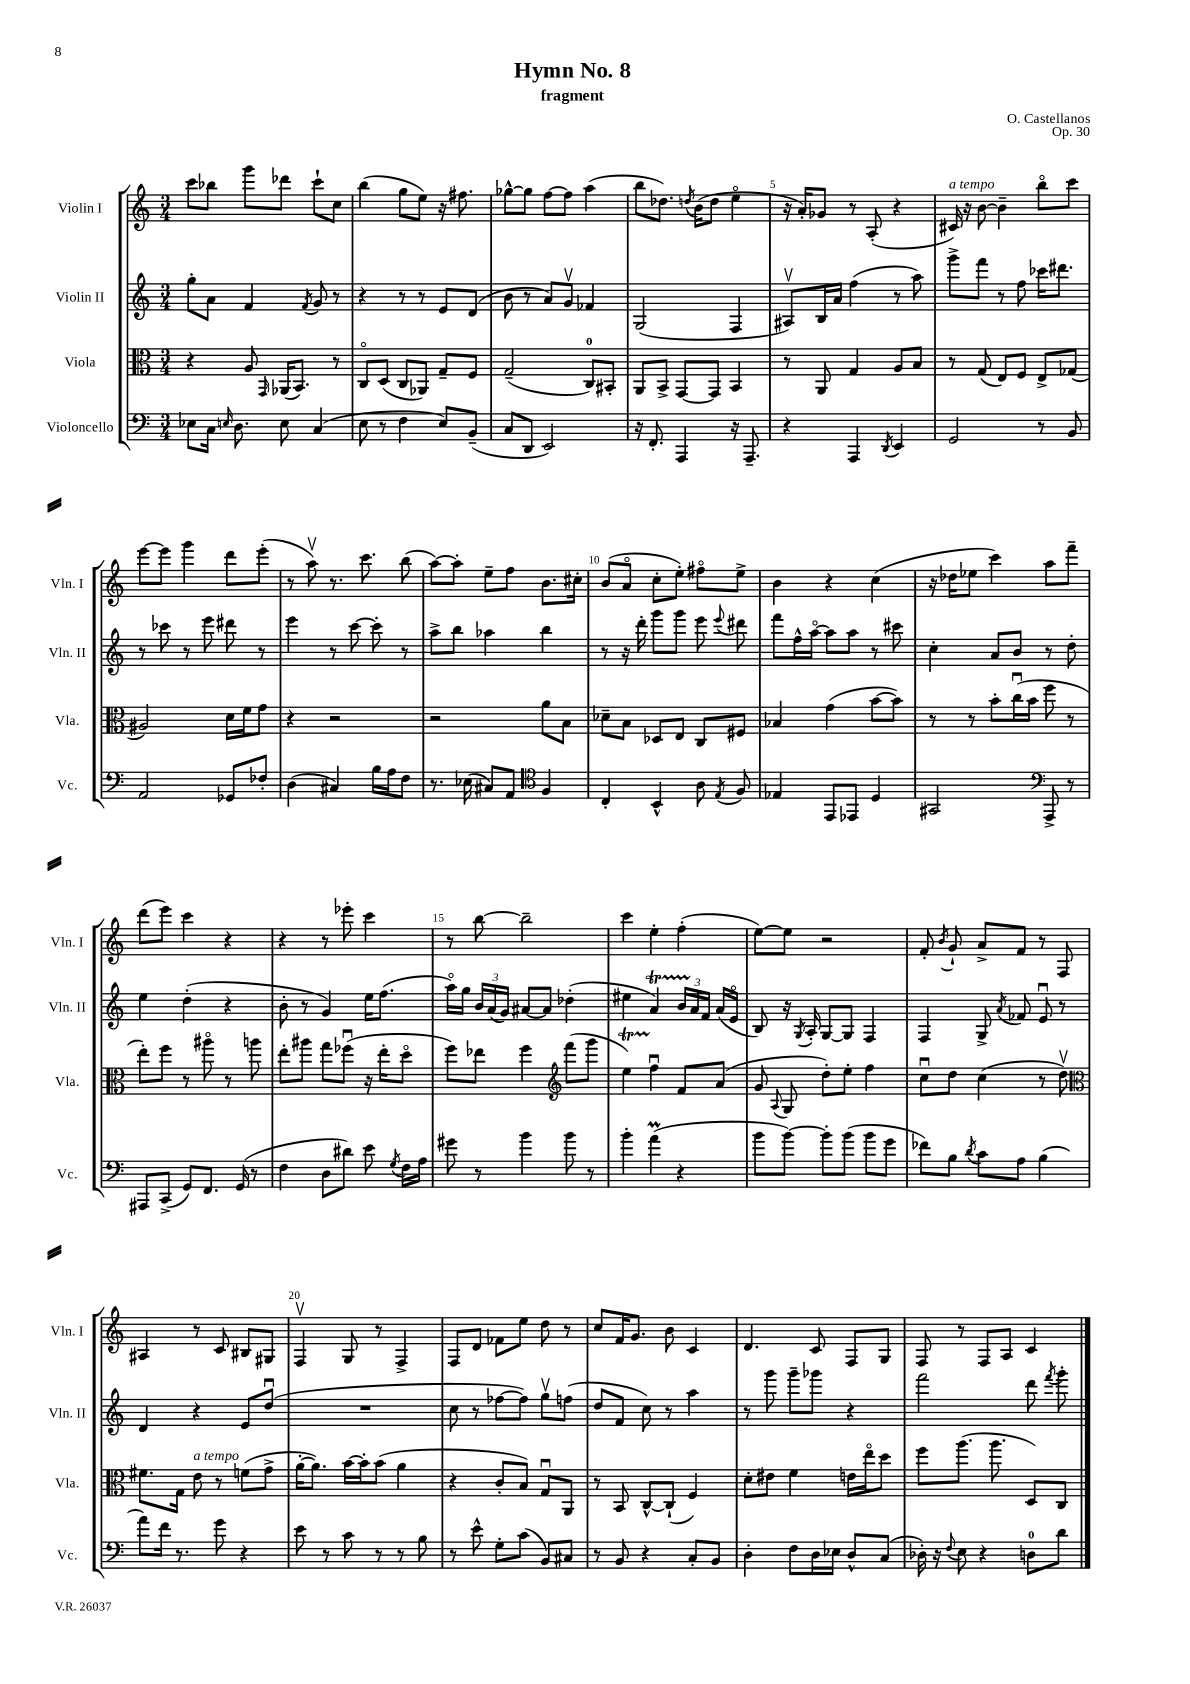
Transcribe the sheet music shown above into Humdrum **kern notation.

**kern	**kern	**kern	**kern
*staff4	*staff3	*staff2	*staff1
*clefF4	*clefC3	*clefG2	*clefG2
*k[]	*k[]	*k[]	*k[]
*M3/4	*M3/4	*M3/4	*M3/4
8E-	4r	8gg'	8ccc
16C	.	8a	8bb-
16qqE	.	.	.
8.D	.	.	.
.	8A	4f	8ggg
.	16qqGG	.	.
8E	(16AA-	.	8ddd-
.	8.BB)	.	.
.	.	8qf	.
(4C	.	8g	8ccc`
.	8r	8r	8cc
=	=	=	=
8E	8Co	4r	(4bb
8r	(8D	.	.
4F	8C	8r	8gg
.	8AA-)	8r	8ee)
8E)	8G~	8e	16r
.	.	.	8.ff#
(8BB~	8F	(8d	.
=	=	=	=
8C	(2G~	8b	[8gg-^^
8DD	.	8r	8gg-]
2EE)	.	8a)	[8ff
.	.	8gv	8ff]
.	8C)	4f-	(4aa
.	8BB#'	.	.
=	=	=	=
16r	8AA	(2G	8bb
8.FF'	.	.	.
.	8BB^	.	8.dd-)
4AAA	[8GG	.	.
.	.	.	8qdd
.	.	.	(16b
.	8GG]	.	8dd
16r	4BB	4F	4eeo
8.AAA~	.	.	.
=	=	=	=
4r	8r	8A#v)	16r
.	.	.	16a')
.	8AA	16B	8g-
.	.	16a	.
4AAA	4G	(4ff	8r
.	.	.	(8A'
8qDD	.	.	.
4EE	8A	8r	4r
.	8B	8aa)	.
=	=	=	=
2GG	8r	8ggg^	16c#)
.	.	.	16r
.	(8G	8fff	[8b
.	8E)	8r	4b~]
.	8F	8ff	.
8r	8E^	16ccc-	8bbo
.	.	8.ddd#	.
8BB	(8G-	.	8ccc
=	=	=	=
2AA	2A#)	8r	[8eee
.	.	8ccc-	8eee]
.	.	8r	4ggg
.	.	8eee	.
8GG-	16d	8ddd#	8ddd
.	16f	.	.
8F-'	8g	8r	(8eee'
=	=	=	=
(4D	4r	4eee	8r
.	.	.	8aav)
4C#)	2r	8r	8.r
.	.	[8ccc	.
.	.	.	8.ccc
16B	.	8ccc']	.
16A	.	.	.
8F	.	8r	(8bb
=	=	=	=
8.r	2r	8aa^	[8aa)
.	.	8bb	8aa']
(16E-	.	.	.
8C#)	.	4aa-	8ee~
8AA	.	.	8ff
*clefC4	*	*	*
4F	8a	4bb	8.b
.	8B	.	.
.	.	.	16cc#'
=	=	=	=
4C'	8d-~	8r	(8b
.	8B	16r	8ao
.	.	16ddd'	.
4BB^^	8D-	8ggg	8cc'
.	8E	8ggg	8ee')
8A	8C	8eee	8ff#o
8qE	.	8qqeee	.
8F	8F#	8ddd#	8ee^
=	=	=	=
4E-	4B-	8fff	4b
.	.	16ff^^	.
.	.	[16aao	.
8EE	(4g	8aa]	4r
8EE-	.	8aa	.
4D	[8b	8r	(4cc
.	8b])	8ccc#	.
=	=	=	=
2GG#	8r	4cc'	16r
.	.	.	16dd-
.	8r	.	8ee-
.	8b'	8a	4ccc)
.	(16ccu	8b	.
.	16b	.	.
*clefF4	*	*	*
8AAA^	8ff	8r	8aa
8r	8r	8dd'	8fff~
=	=	=	=
8AAA#	8ee')	4ee	(8ddd
(8CC^	8ff	.	8eee)
8GG)	8r	(4dd'	4ccc
8.FF	8aa#o	.	.
.	8r	4r	4r
(16GG	.	.	.
8r	8aa	.	.
=	=	=	=
4F	8ee'	8b'	4r
.	8aa#	8r	.
8D	8gg	4g)	8r
8d#)	(8ff-u	.	8eee-'
8e	16r	16ee	4ccc
.	16ee'	(8.ff	.
8qG	.	.	.
16F	8ddo	.	.
16A	.	.	.
=	=	=	=
8g#	8ff)	16aao)	8r
.	.	16gg	.
8r	8ee-	24b	[8bb
.	.	(24a	.
.	.	24g)	.
4b	4ff	[8a#	2bb~]
.	.	8a#]	.
*	*clefG2	*	*
8b	(8fff	(4dd-'	.
8r	8ggg	.	.
=	=	=	=
4b'	4ee)	4ee#	4ccc
(4a	4ffu	4a)	4ee'
4r	8f	24b	(4ff'
.	.	24a	.
.	.	24f	.
.	(8a	(16a	.
.	.	16eo	.
=	=	=	=
8b	8g	8B)	[8ee)
.	8qqA	.	.
[8b)	8G	16r	8ee]
.	.	8qG	.
.	.	16A'	.
8b']	8dd')	[8G	2r
(8b	8ee'	8G]	.
8b	4ff	4F	.
8g	.	.	.
=	=	=	=
8f-)	8ccu	4F	8f'
.	.	.	8qb
8B	8dd	.	8g`
8qd	.	.	.
8c	(4cc	8G^	8a^
.	.	8qa	.
8A	.	8f-	8f
(4B	8r	8eu	8r
.	8ddv)	8r	8F
=	=	=	=
*	*clefC3	*	*
8a)	8.f#	4d	4A#
16f	.	.	.
8.r	16G	.	.
.	8e	4r	8r
8g	8r	.	8c
4r	(8f	8e	8B#
.	8g^	(8ddu	8G#
=	=	=	=
8e	[16a'	2.r	4Fv
.	8.a])	.	.
8r	.	.	.
8c	[16b	.	8G
.	16b']	.	.
8r	(8b	.	8r
8r	4a	.	4F^
8B	.	.	.
=	=	=	=
8r	4r	8cc	8F
8e^^	.	8r	8d
8G'	8c'	[8ff-	8f-
(8c	8B)	8ff-])	8ee
8BB)	8Gu	8ggv	8dd
8C#	8AA	(8ff	8r
=	=	=	=
8r	8r	8dd	8cc
8BB	8BB	8f	16f
.	.	.	8.g
4r	[8C^^	8cc)	.
.	(8C`]	8r	8b
8C'	4F)	4aa	4c
8BB	.	.	.
=	=	=	=
4D'	8d'	8r	4.d
.	8e#	8ggg	.
8F	4f	8ggg~	.
16D	.	8ggg-	8c
16E-	.	.	.
8D^^	16e	4r	8F
.	16eeo	.	.
(8C	8dd	.	8G
=	=	=	=
16D-')	8ff	2fff	8F
16r	.	.	.
8qqF	.	.	.
8E	(8.aa	.	8r
4r	.	.	8F
.	8.aa	.	.
.	.	.	8A
8D	8D)	8ddd	4c
.	.	8qfff	.
8d	8C	8ggg'	.
==	==	==	==
*-	*-	*-	*-
